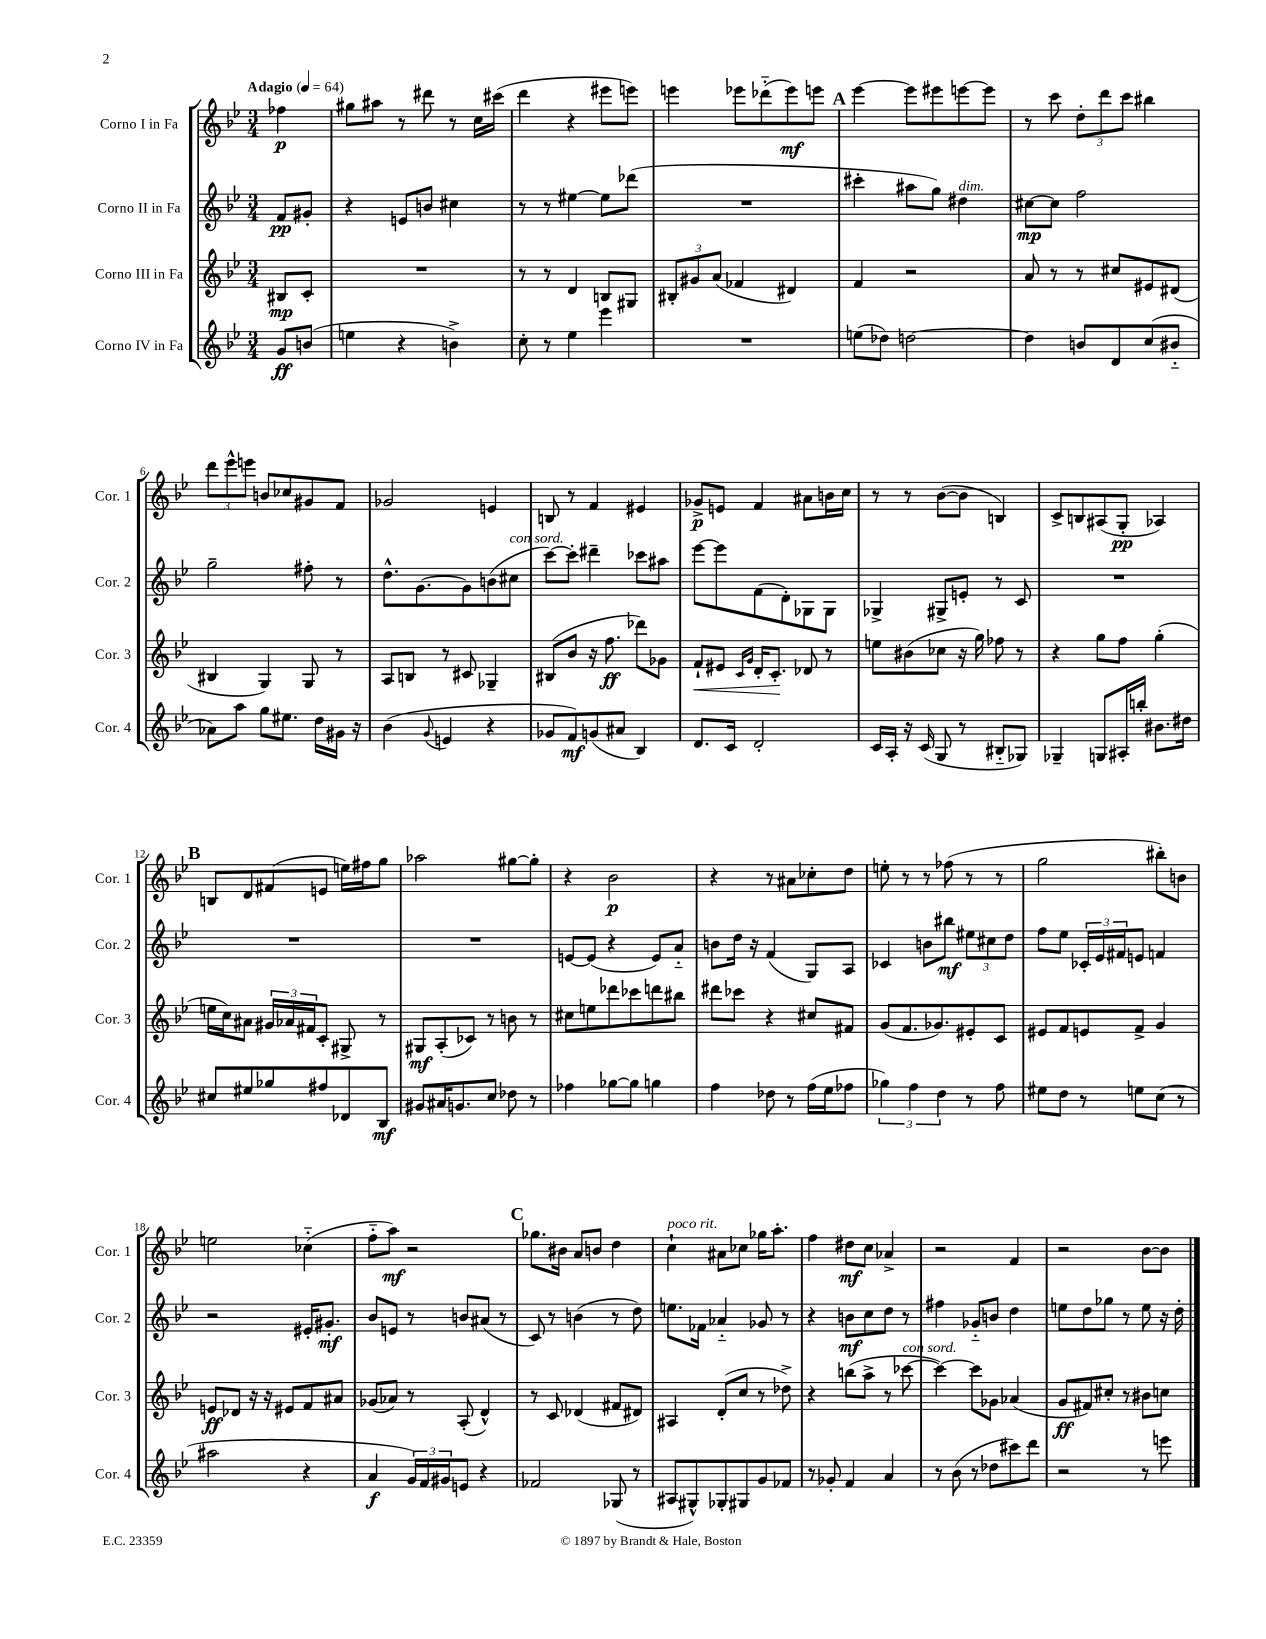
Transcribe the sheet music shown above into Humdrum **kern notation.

**kern	**dynam	**kern	**dynam	**kern	**dynam	**kern	**dynam
*part4	*part4	*part3	*part3	*part2	*part2	*part1	*part1
*staff4	*staff4	*staff3	*staff3	*staff2	*staff2	*staff1	*staff1
*I"Corno IV in Fa	*	*I"Corno III in Fa	*	*I"Corno II in Fa	*	*I"Corno I in Fa	*
*I'Cor. 4	*	*I'Cor. 3	*	*I'Cor. 2	*	*I'Cor. 1	*
*clefG2	*	*clefG2	*	*clefG2	*	*clefG2	*
*k[b-e-]	*	*k[b-e-]	*	*k[b-e-]	*	*k[b-e-]	*
*M3/4	*	*M3/4	*	*M3/4	*	*M3/4	*
*MM64	*	*MM64	*	*MM64	*	*MM64	*
=	=	=	=	=	=	=	=
!	!	!	!	!	!	!LO:TX:a:B:t=Adagio	!
8g/L	ff	8B#X/L	mp	8f/L	pp	4ff-X\	p
(8bn/J	.	8c'/J	.	8g#X'/J	.	.	.
=1	=1	=1	=1	=1	=1	=1	=1
4een\	.	2.r	.	4r	.	8gg#X\L	.
.	.	.	.	.	.	8aa#X\J	.
4r	.	.	.	8en/L	.	8r	.
.	.	.	.	8bn/J	.	8ddd#X\	.
4bn^\)	.	.	.	4cc#X\	.	8r	.
.	.	.	.	.	.	16cc\LL	.
.	.	.	.	.	.	(16ccc#X\JJ	.
=2	=2	=2	=2	=2	=2	=2	=2
8cc'\	.	8r	.	8r	.	4ddd\	.
8r	.	8r	.	8r	.	.	.
4ee-\	.	4d/	.	[4ee#X\	.	4r	.
4eee-\	.	8Bn/L	.	8ee#\L]	.	8eee#X\L	.
.	.	8G#X/J	.	(8ddd-X\J	.	8eeen\J)	.
=3	=3	=3	=3	=3	=3	=3	=3
2.r	.	12B#X'/L	.	2.r	.	4eeen\	.
.	.	12g#X/	.	.	.	.	.
.	.	(12a/J	.	.	.	.	.
.	.	4f-X/	.	.	.	8eee-X\L	.
.	.	.	.	.	.	(8ddd-X\	.
.	.	4d#X/)	.	.	.	8eee-\)	mf
.	.	.	.	.	.	8eeen\J	.
!!LO:REH:place=s1:t=A
=4	=4	=4	=4	=4	=4	=4	=4
(8een\L	.	4f/	.	4ccc#X'\	.	[4eee-\	.
8dd-X\J)	.	.	.	.	.	.	.
[2ddn\	.	2r	.	8aa#X\L	.	8eee-\L]	.
.	.	.	.	8gg\J)	.	8eee#X\	.
!	!	!	!	!LO:TX:a:i:t=dim.	!	!	!
.	.	.	.	4dd#X\	.	[8eeen\	.
.	.	.	.	.	.	8eee\J]	.
=5	=5	=5	=5	=5	=5	=5	=5
4dd\]	.	8a/	.	[8cc#X\L	mp	8r	.
.	.	8r	.	8cc#\J]	.	8ccc\	.
8bn/L	.	8r	.	2ff\	.	12dd'\L	.
.	.	.	.	.	.	12ddd\	.
8d/	.	8cc#X/L	.	.	.	.	.
.	.	.	.	.	.	12ccc\J	.
(8cc/	.	8e#X/	.	.	.	4bb#X\	.
8b#X/J	.	(8d#X/J	.	.	.	.	.
!!LO:LB:g=z
=6	=6	=6	=6	=6	=6	=6	=6
8a-X\L)	.	4B#X/	.	2gg~\	.	12ddd\L	.
.	.	.	.	.	.	12eee-^^\	.
8aa\J	.	.	.	.	.	.	.
.	.	.	.	.	.	12eeen\J	.
8gg\L	.	4G/)	.	.	.	8bn/L	.
8.ee#X\J	.	.	.	.	.	8cc-X/	.
.	.	8G/	.	8ff#X'\	.	8g#X/	.
16dd\LL	.	.	.	.	.	.	.
16g#X\JJ	.	8r	.	8r	.	8f/J	.
16r	.	.	.	.	.	.	.
=7	=7	=7	=7	=7	=7	=7	=7
(4b-\	.	8A/L	.	8.dd^^\L	.	2g-X/	.
.	.	8Bn/J	.	.	.	.	.
.	.	.	.	[8.g\	.	.	.
8qqg/	.	.	.	.	.	.	.
4en/	.	8r	.	.	.	.	.
.	.	8c#X/	.	8g\]	.	.	.
4r	.	4G-X~/	.	(8bn\	.	4en/	.
!	!	!	!	!LO:TX:a:i:t=con sord.	!	!	!
.	.	.	.	8cc#X\J	.	.	.
=8	=8	=8	=8	=8	=8	=8	=8
8g-X/L	.	(8B#X/L	.	[8ccc\L)	.	8Bn/	.
8f/)	mf	8b-/J	.	8ccc'\J]	.	8r	.
(8gn/	.	16r	.	4ddd#X~\	.	4f/	.
.	.	8.ff\	ff	.	.	.	.
8a#X/J	.	.	.	.	.	.	.
4B-/)	.	8ddd-X\L)	.	8ccc-X\L	.	4e#X/	.
.	.	8g-X\J	.	8aa#X\J	.	.	.
=9	=9	=9	=9	=9	=9	=9	=9
!	!	!	!LO:HP:b	!	!	!	!
8.d/L	.	8f`/L	<	[8eee-\L	.	8g-X^/L	p
.	.	8e#X/J	.	8eee-\]	.	8en/J	.
16c/Jk	.	.	.	.	.	.	.
.	.	16qqc/LL	.	.	.	.	.
.	.	16qqg/JJ	.	.	.	.	.
2d'/	.	16d'/KL	.	(8f\	.	4f/	.
.	.	8.c'/J	.	.	.	.	.
.	.	.	.	8d'\)	.	.	.
.	.	8d-X/	[	8G-X\	.	8a#X\L	.
.	.	8r	.	8G-\J	.	16bn\L	.
.	.	.	.	.	.	16cc\JJ	.
=10	=10	=10	=10	=10	=10	=10	=10
16c/LL	.	8een\L	.	4G-X^/	.	8r	.
16A'/JJ	.	.	.	.	.	.	.
16r	.	(8b#X\	.	.	.	8r	.
(16c/	.	.	.	.	.	.	.
8G/	.	8cc-X\J	.	8G#X^/L	.	([8b-\L	.
8r	.	16r	.	8en'/J	.	8b-\J]	.
.	.	16gg\)	.	.	.	.	.
8B#X/L	.	8ff-X\	.	8r	.	4Bn/)	.
8G-X/J)	.	8r	.	8c/	.	.	.
=11	=11	=11	=11	=11	=11	=11	=11
4G-X~/	.	4r	.	2.r	.	8c^/L	.
.	.	.	.	.	.	8Bn/	.
8Gn/L	.	8gg\L	.	.	.	(8A#X/	.
16A#X'/L	.	8ff\J	.	.	.	8G'/J	pp
16bbn'/JJ	.	.	.	.	.	.	.
8.b#X\L	.	(4gg'\	.	.	.	4A-X/)	.
16dd#X\Jk	.	.	.	.	.	.	.
!!LO:LB:g=z
!!LO:REH:place=s1:t=B
=12	=12	=12	=12	=12	=12	=12	=12
8cc#X/L	.	16een\LL	.	2.r	.	8Bn/L	.
.	.	16cc\J)	.	.	.	.	.
8ee#X/	.	8a#X\J	.	.	.	8d/	.
8gg-X/	.	24g#X/LL	.	.	.	(8f#X/	.
.	.	24a-X/	.	.	.	.	.
.	.	24f#X/J	.	.	.	.	.
8ff#X/	.	8c'/J	.	.	.	8en/J	.
8d-X/	.	8G#X^/	.	.	.	16een\LL)	.
.	.	.	.	.	.	16ff#X\J	.
8B-/J	mf	8r	.	.	.	8gg\J	.
=13	=13	=13	=13	=13	=13	=13	=13
8g#X/L	.	8G#X/L	mf	2.r	.	2aa-X\	.
16a#X/K	.	(8A'/	.	.	.	.	.
8.gn/	.	.	.	.	.	.	.
.	.	8c-X/J)	.	.	.	.	.
8cc/J	.	8r	.	.	.	.	.
8dd-X\	.	8bn\	.	.	.	[8gg#X\L	.
8r	.	8r	.	.	.	8gg#'\J]	.
=14	=14	=14	=14	=14	=14	=14	=14
4ff-X\	.	8cc#X\L	.	[8en/L	.	4r	.
.	.	8een\	.	(8e/J]	.	.	.
[8gg-X\L	.	8ddd-X\	.	4r	.	2b-\	p
8gg-\J]	.	8ccc-X\	.	.	.	.	.
4ggn\	.	8dddn\	.	8e/L)	.	.	.
.	.	8bb#X\J	.	8a/J	.	.	.
=15	=15	=15	=15	=15	=15	=15	=15
4ff\	.	8ddd#X\L	.	8bn\L	.	4r	.
.	.	8ccc-X\J	.	16dd\Jk	.	.	.
.	.	.	.	16r	.	.	.
8dd-X\	.	4r	.	(4f/	.	8r	.
8r	.	.	.	.	.	8a#X\L	.
(16ff\LL	.	8cc#X/L	.	8G/L)	.	8cc-X'\	.
16ee-\J	.	.	.	.	.	.	.
8ff-X\J	.	8f#X/J	.	8A/J	.	8dd\J	.
=16	=16	=16	=16	=16	=16	=16	=16
6gg-X\)	.	(8g/L	.	4c-X/	.	8een'\	.
.	.	8.f/	.	.	.	8r	.
6ff\	.	.	.	.	.	.	.
.	.	.	.	8bn\L	.	8r	.
.	.	8.g-X/)	.	.	.	.	.
6dd\	.	.	.	.	.	.	.
.	.	.	.	8bb#X\J	mf	(8ff-X\	.
8r	.	8e#X'/	.	12ee#X\L	.	8r	.
.	.	.	.	12cc#X\	.	.	.
8ff\	.	8c/J	.	.	.	8r	.
.	.	.	.	12dd\J	.	.	.
=17	=17	=17	=17	=17	=17	=17	=17
8ee#X\L	.	8e#X/L	.	8ff\L	.	2gg\	.
8dd\J	.	8f/	.	8ee-\J	.	.	.
8r	.	8en/	.	24c-X'/LL	.	.	.
.	.	.	.	24e-/	.	.	.
.	.	.	.	24f#X/J	.	.	.
8een\L	.	8f^/J	.	8en/J	.	.	.
(8cc\J	.	4g/	.	4fn/	.	8bb#X'\L)	.
8r	.	.	.	.	.	8bn\J	.
!!LO:LB:g=z
=18	=18	=18	=18	=18	=18	=18	=18
2aa#X\	.	8en/L	ff	2r	.	2een\	.
.	.	8d-X/J	.	.	.	.	.
.	.	16r	.	.	.	.	.
.	.	16r	.	.	.	.	.
.	.	8e#X/L	.	.	.	.	.
4r	.	8f/	.	16e#X'/KL	.	(4cc-X\	.
.	.	.	.	8.g#X'/J	mf	.	.
.	.	8a#X/J	.	.	.	.	.
=19	=19	=19	=19	=19	=19	=19	=19
4a/	f	(8g-X/L	.	8b-/L	.	8ff\L	.
.	.	8a-X/J)	.	8en/J	.	8aa\J)	mf
24g/LL)	.	8r	.	8r	.	2r	.
24f/	.	.	.	.	.	.	.
24g#X/J	.	.	.	.	.	.	.
8en/J	.	(8A'/	.	8bn/L	.	.	.
4r	.	4d^^/)	.	(8a#X/J	.	.	.
.	.	.	.	8r	.	.	.
!!LO:REH:place=s1:t=C
=20	=20	=20	=20	=20	=20	=20	=20
2f-X/	.	8r	.	8c/)	.	8.gg-X\L	.
.	.	8c/	.	8r	.	.	.
.	.	.	.	.	.	16b#X\Jk	.
.	.	(4d-X/	.	(4bn\	.	8a/L	.
.	.	.	.	.	.	8bn/J	.
(8G-X/	.	8f#X/L	.	8r	.	4dd\	.
8r	.	8d#X/J)	.	8dd\)	.	.	.
=21	=21	=21	=21	=21	=21	=21	=21
!	!	!	!	!	!	!LO:TX:a:i:t=poco rit.	!
8A#X/L	.	4A#X/	.	8.een\L	.	4cc`\	.
8G#X^^/)	.	.	.	.	.	.	.
.	.	.	.	16f-X\Jk	.	.	.
8G-X'/	.	(8d'/L	.	4a-X/	.	8a#X\L	.
8G#X/	.	8cc/J	.	.	.	8cc-X\J	.
8g/	.	8r	.	8g-X/	.	16gg-X\KL	.
.	.	.	.	.	.	8.aa'\J	.
8f-X/J	.	8dd-X^\)	.	8r	.	.	.
=22	=22	=22	=22	=22	=22	=22	=22
8r	.	4r	.	4r	.	4ff\	.
8g-X'/	.	.	.	.	.	.	.
4f/	.	(8bbn\L	.	8bn\L	mf	8dd#X\L	mf
.	.	8aa^\J	.	8cc\	.	8cc\J	.
4a/	.	8r	.	8dd\J	.	4a-X^/	.
!	!	!LO:TX:a:i:t=con sord.	!	!	!	!	!
.	.	[8ccc-X\	.	8r	.	.	.
=23	=23	=23	=23	=23	=23	=23	=23
8r	.	4ccc-\_)	.	4ff#X\	.	2r	.
(8b-\	.	.	.	.	.	.	.
8r	.	8ccc-\L]	.	8g-X/L	.	.	.
8dd-X\L	.	8g-X\J	.	8bn/J	.	.	.
8ccc#X\)	.	(4a-X/	.	4dd\	.	4f/	.
8ddd\J	.	.	.	.	.	.	.
=24	=24	=24	=24	=24	=24	=24	=24
2r	.	8g/L	ff	8een\L	.	2r	.
.	.	8f#X/)	.	8dd\	.	.	.
.	.	8cc#X'/J	.	8gg-X\J	.	.	.
.	.	8r	.	8r	.	.	.
8r	.	8b#X\L	.	8ee\	.	[8b-\L	.
8eeen\	.	8ccn\J	.	16r	.	8b-\J]	.
.	.	.	.	16dd'\	.	.	.
==	==	==	==	==	==	==	==
*-	*-	*-	*-	*-	*-	*-	*-
